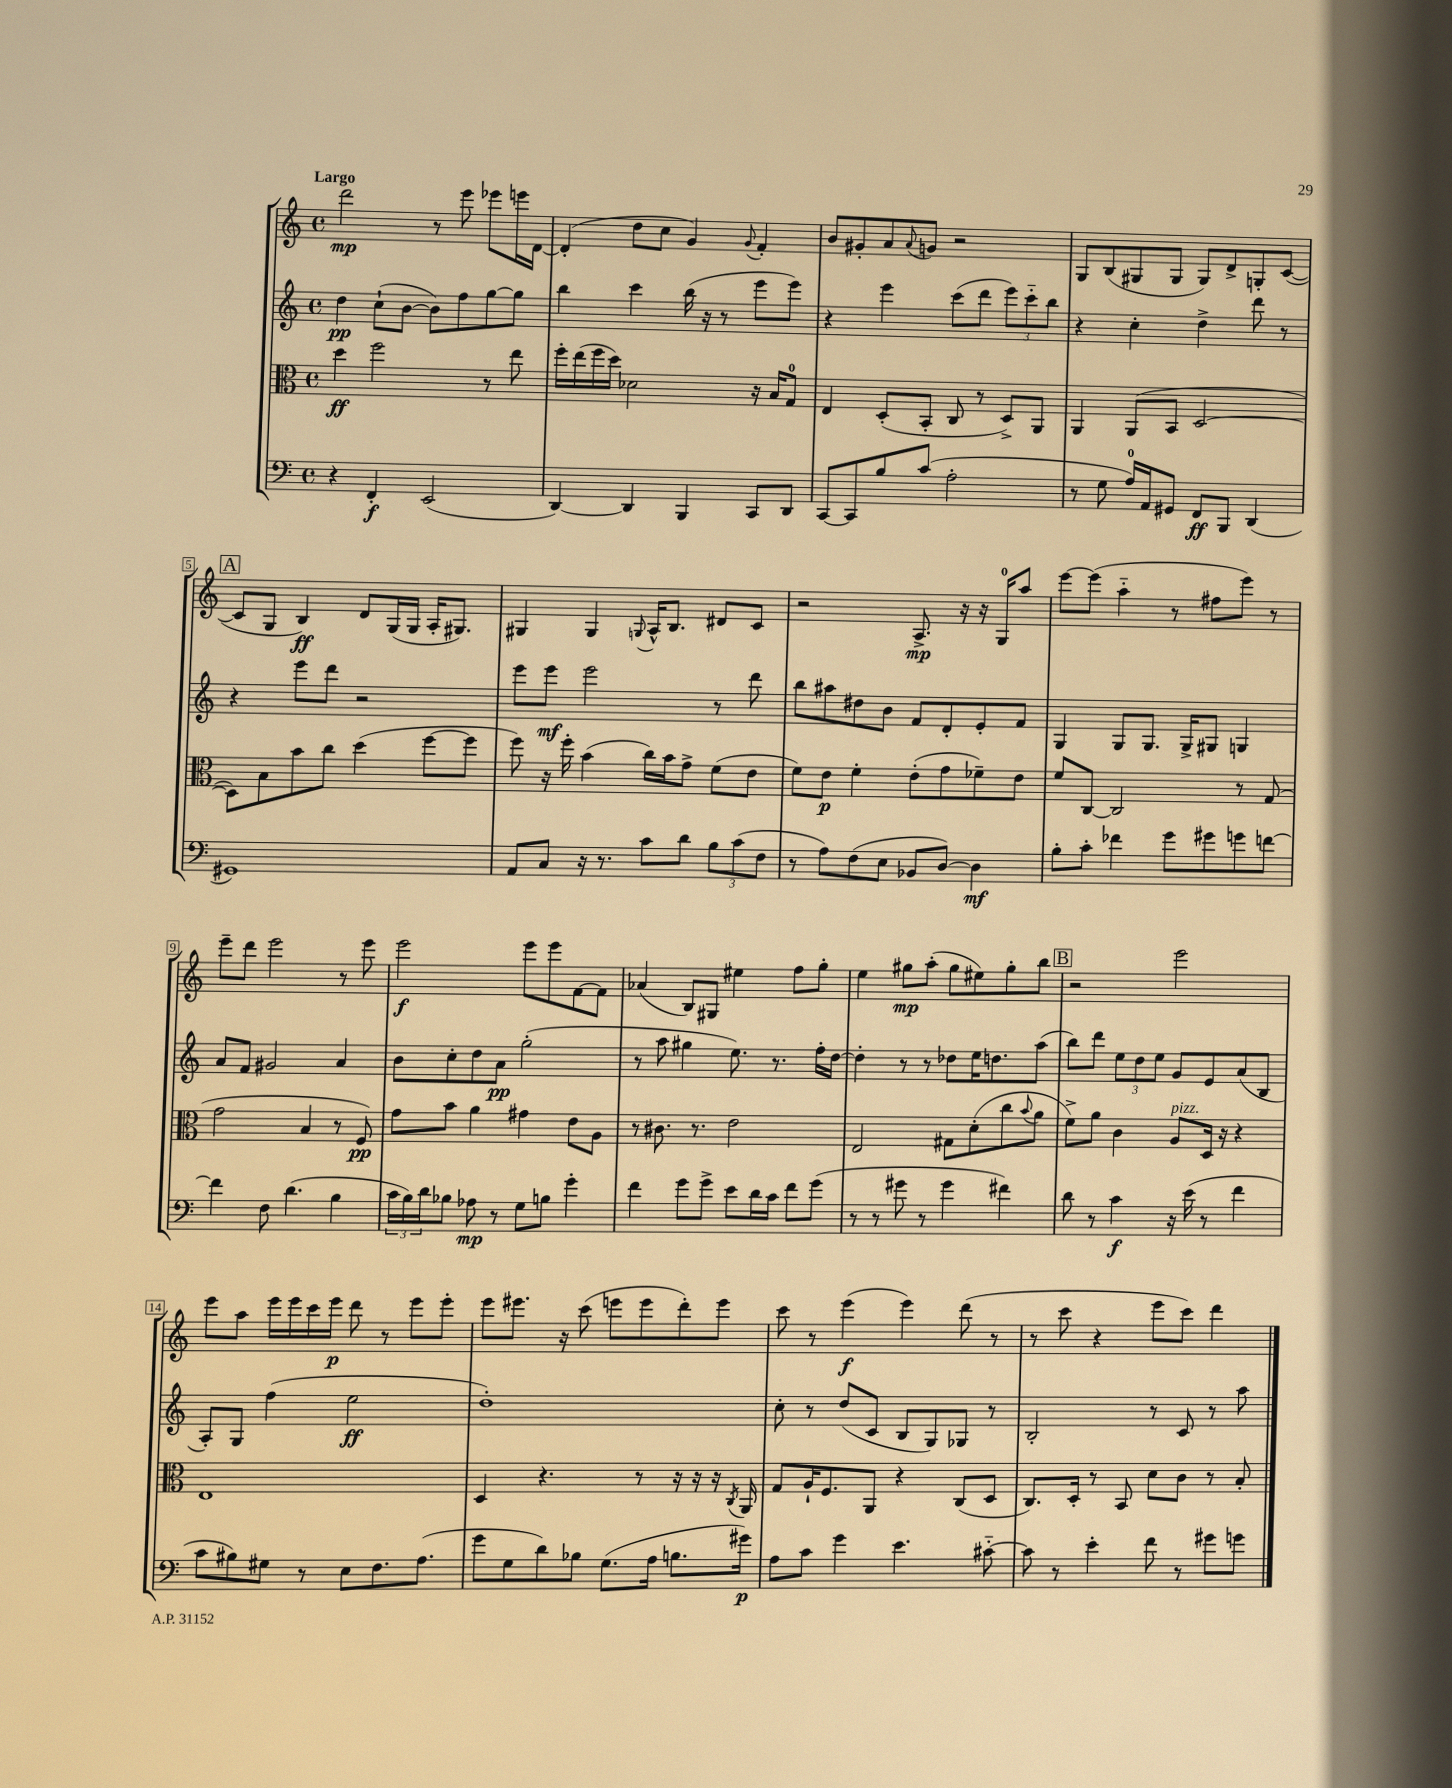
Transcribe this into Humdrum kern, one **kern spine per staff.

**kern	**kern	**kern	**kern
*staff4	*staff3	*staff2	*staff1
*clefF4	*clefC3	*clefG2	*clefG2
*k[]	*k[]	*k[]	*k[]
*M4/4	*M4/4	*M4/4	*M4/4
*met(c)	*met(c)	*met(c)	*met(c)
4r	4dd\	4dd\	2ddd\
4FF'/	2ff\	(8cc`\L	.
.	.	[8b\J	.
(2EE/	.	8b\]L)	8r
.	.	8ff\	8eee\
.	8r	[8gg\	8eee-\L
.	8ee\	8gg\]J	16eee\L
.	.	.	[16d\JJ
=	=	=	=
[4DD/)	16ff'\LL	4bb\	(4d'/]
.	(16ee\	.	.
.	16ff\	.	.
.	16dd\JJ)	.	.
4DD/]	2d-\	4ccc\	8dd\L
.	.	.	8cc\J
4BBB/	.	(16bb\	4g/)
.	.	16r	.
.	.	8r	.
.	.	.	8qqg/
8CC/L	16r	8eee\L	4f'/
.	16B/LK	.	.
8DD/J	8G/J	8eee\J)	.
=	=	=	=
[8CC/L	4E/	4r	8b/L
8CC/]	.	.	8g#'/
8B/	(8D'/L	4eee\	8a/
.	.	.	8qqa/
(8c/J	8BB'/J	.	8g/J
2A'\	8C/	(8ccc\L	2r
.	8r	8ddd\J	.
.	8D^/L)	12eee\L)	.
.	.	12ccc'~\	.
.	8AA/J	.	.
.	.	12bb\J	.
=	=	=	=
8r	4AA/	4r	8G/L
8G\	.	.	(8B/
16A/LL)	(8AA/L	4cc'\	8G#/
16AA/J	.	.	.
8GG#/J	8BB/J	.	8G#/J
8FF/L	[2D/	4dd^\	8G#/L)
8BBB/J	.	.	8d^/
(4DD/	.	8ddd\	8G'/
.	.	8r	([8c/J
=	=	=	=
1GG#)	8D\]L)	4r	8c/]L
.	8B\	.	8G/J
.	8b\	8eee\L	4B/)
.	8cc\J	8ddd\J	.
.	(4dd\	2r	8d/L
.	.	.	(16G/L
.	.	.	16G/JJ
.	[8ff\L	.	16A'/LK
.	.	.	8.G#/J)
.	8ff\]J	.	.
=	=	=	=
8AA/L	8ff\)	8eee\L	4G#/
8C/J	16r	8eee\J	.
.	16ff'\	.	.
16r	(4b\	2eee\	4G#/
8.r	.	.	.
.	.	.	8qqG/
8c\L	16cc\LL)	.	16A^^/LK
.	16b\J	.	8.B/J
8d\J	8g^\J	.	.
12B\L	(8f\L	8r	8d#/L
(12c\	.	.	.
.	8e\J	8ddd\	8c/J
12F\J	.	.	.
=	=	=	=
8r	8f\L)	8bb\L	2r
8A\L)	8e\J	8aa#\	.
(8F\	4f'\	8dd#\	.
8E\J	.	8b\J	.
8BB-/L	(8e'\L	8f/L	8.A^/
[8D/J)	8g\	8d'/	.
.	.	.	16r
4D\]	8f-~\)	8e'/	16r
.	.	.	16G/LK
.	8e\J	8f/J	8aa/J
=	=	=	=
8B'\L	8f/L	4G/	[8eee\L
8c'\J	[8C/J	.	(8eee\]J
4f-\	2C/]	8G/L	4aa'~\
.	.	8.G/J	.
8g\L	.	.	8r
.	.	16G^/LK	.
8g#\	.	8G#/J	8ff#\L
8g\	8r	4G/	8eee\J)
[8f\J	(8G/	.	8r
=	=	=	=
4f\]	2g\	8a/L	8eee~\L
.	.	8f/J	8ddd\J
8F\	.	2g#/	2eee\
(4.d\	.	.	.
.	4B/	.	.
4B\	8r	4a/	8r
.	8F/)	.	8eee\
=	=	=	=
24c\LL	8g\L	8b\L	2eee\
24B\)	.	.	.
24d\J	.	.	.
8B-\J	8b\J	8cc'\	.
8A-\	4a\	8dd\	.
8r	.	8a\J	.
8G\L	4g#\	(2gg'\	8eee\L
8B\J	.	.	8eee\
4g'\	8e\L	.	[8f\
.	8A\J	.	8f\]J
=	=	=	=
4f\	8r	8r	(4a-/
.	8.c#\	8aa\	.
8g\L	.	4gg#\	8B/L)
.	8.r	.	.
8g^\J	.	.	8G#/J
8e\L	2e\	8.ee\)	4ee#\
16d\L	.	.	.
16c\JJ	.	8.r	.
8f\L	.	.	8ff\L
(8g\J	.	16ff'\LL	8gg'\J
.	.	[16dd\JJ	.
=	=	=	=
8r	2E/	4dd'\]	4ee\
8r	.	.	.
8g#\	.	8r	8gg#\L
8r	.	8r	(8aa'\J
4g#\	8G#\L	8dd-\L	8gg#\L
.	(8d'\	16ee\K	8ee#\)
.	.	8.dd\	.
4f#\)	8cc\	.	8gg#'\
.	8qqb/	.	.
.	8a\J	(8aa\J	8bb\J
=	=	=	=
8d\	8f^\L)	8bb\L)	2r
8r	8a\J	8ddd\J	.
4c\	4c\	12ee\L	.
.	.	12dd\	.
.	.	12ee\J	.
16r	8A/L	8g/L	2eee\
(16e\	.	.	.
8r	16D/Jk	8e/	.
.	16r	.	.
4f\	4r	(8a/	.
.	.	8B/J	.
=	=	=	=
8c\L	1E	8A'/L)	8eee\L
8B#\)	.	8G/J	8aa\J
8G#\J	.	(4ff\	16eee\LL
.	.	.	16eee\
8r	.	.	16ccc\
.	.	.	16eee\JJ
8E\L	.	2ee\	8ddd\
8.F\	.	.	8r
.	.	.	8eee\L
(8.A\J	.	.	.
.	.	.	8eee'\J
=	=	=	=
8g\L	4D/	1dd')	8eee\L
8G\	.	.	8.eee#\J
8d\)	4.r	.	.
.	.	.	16r
8B-\J	.	.	(8ccc\
(8.G\L	.	.	8eee\L
.	8r	.	8eee\
16A\Jk	.	.	.
8.B\L	16r	.	8ddd'\)
.	16r	.	.
.	16r	.	8eee\J
.	8qC/	.	.
16g#\Jk)	16AA/	.	.
=	=	=	=
8A\L	8G/L	8cc'\	8ccc\
8c\J	16A`/K	8r	8r
.	8.F/	.	.
4g\	.	(8dd/L	(4eee\
.	8AA/J	8c/J	.
4.e\	4r	8B/L	4eee\)
.	.	8G/)	.
.	(8C/L	8G-/J	(8ddd\
[8c#'~\	8D/J	8r	8r
=	=	=	=
8c#\]	8.C/L)	2B'/	8r
8r	.	.	8ccc\
.	16D'/Jk	.	.
4e'\	8r	.	4r
.	8BB/	.	.
8f\	8d\L	8r	8eee\L
8r	8c\J	8c/	8ccc\J)
8g#\L	8r	8r	4ddd\
8g\J	8B'/	8aa\	.
==	==	==	==
*-	*-	*-	*-
